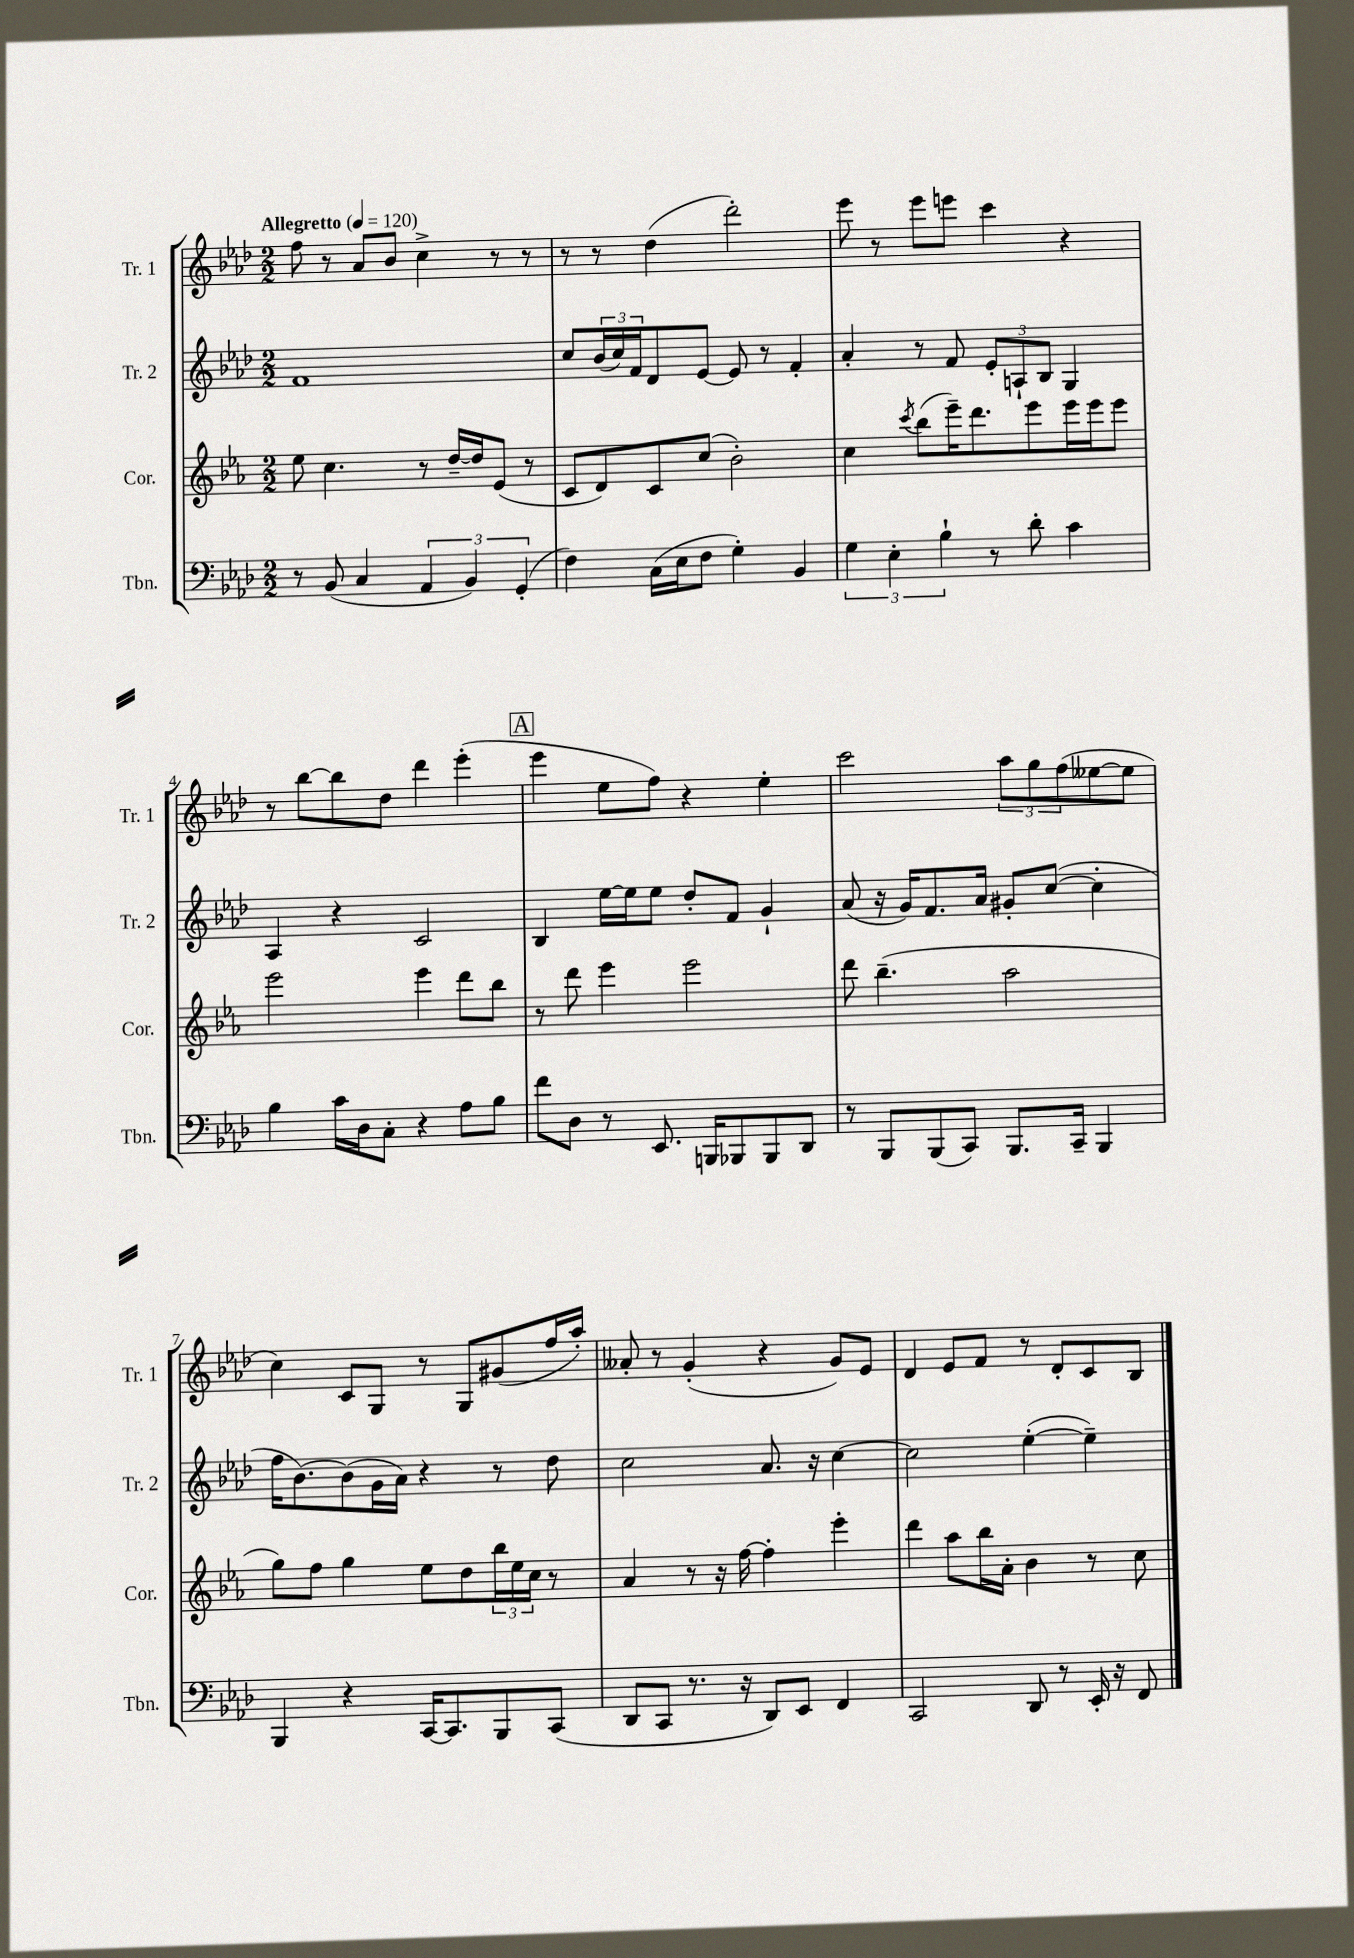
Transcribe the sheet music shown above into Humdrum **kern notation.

**kern	**kern	**kern	**kern
*staff4	*staff3	*staff2	*staff1
*clefF4	*clefG2	*clefG2	*clefG2
*k[b-e-a-d-]	*k[b-e-a-]	*k[b-e-a-d-]	*k[b-e-a-d-]
*M2/2	*M2/2	*M2/2	*M2/2
*MM120	*MM120	*MM120	*MM120
8r	8ee-	1f	8ff
(8BB-	4.cc	.	8r
4C	.	.	8a-
.	.	.	8b-
6AA-	8r	.	4cc^
.	[16dd~	.	.
6BB-)	.	.	.
.	16dd]	.	.
.	(8e-	.	8r
(6GG'	.	.	.
.	8r	.	8r
=	=	=	=
4F)	8c	8cc	8r
.	8d)	(24b-	8r
.	.	24cc)	.
.	.	24f	.
(16C	8c	8d-	(4dd-
16E-	.	.	.
8F	(8cc	[8e-	.
4G')	2b-')	8e-]	2ddd-')
.	.	8r	.
4BB-	.	4f'	.
=	=	=	=
6G	4cc	4a-'	8eee-
.	.	.	8r
6E-'	.	.	.
.	8qccc	.	.
.	(8bb-	8r	8eee-
6B-`	.	.	.
.	16eee-~)	8f	8eee
.	8.ddd	.	.
8r	.	12e-'	4ccc
.	.	12A`	.
8d-'	8eee-	.	.
.	.	12B-	.
4c	16eee-	4G	4r
.	16eee-	.	.
.	8eee-	.	.
=	=	=	=
4B-	2eee-	4A-	8r
.	.	.	[8bb-
16c	.	4r	8bb-]
16D-	.	.	.
8C'	.	.	8dd-
4r	4eee-	2c	4ddd-
8A-	8ddd	.	(4eee-'
8B-	8bb-	.	.
=	=	=	=
8f	8r	4B-	4eee-
8D-	8ddd	.	.
8r	4eee-	[16ee-	8ee-
.	.	16ee-]	.
8.EE-	.	8ee-	8ff)
.	2eee-	8dd-'	4r
16BBB	.	.	.
8BBB-	.	8f	.
8BBB-	.	4g`	4ee-'
8DD-	.	.	.
=	=	=	=
8r	8ddd	(8a-	2ccc
8BBB-	(4.bb-~	16r	.
.	.	16g)	.
(8BBB-	.	8.f	.
8CC)	.	.	.
.	.	16a-	.
8.BBB-	2aa-	8g#'	12aa-
.	.	.	12gg
.	.	([8cc	.
.	.	.	(12ff
16CC~	.	.	.
4BBB-	.	4cc']	[8ee--
.	.	.	8ee--]
=	=	=	=
4BBB-	8gg)	16ff	4cc)
.	.	[8.b-)	.
.	8ff	.	.
4r	4gg	(8b-]	8c
.	.	16g	8G
.	.	16a-)	.
[16CC	8ee-	4r	8r
8.CC]	.	.	.
.	8dd	.	8G
8BBB-	24bb-	8r	(8g#
.	24ee-	.	.
.	24cc	.	.
(8CC	8r	8dd-	16ff
.	.	.	16aa-')
=	=	=	=
8DD-	4a-	2cc	8a--'
8CC	.	.	8r
8.r	8r	.	(4g'
.	16r	.	.
16r	[16ff	.	.
8DD-)	4ff']	8.a-	4r
8EE-	.	.	.
.	.	16r	.
4FF	4eee-'	[4cc	8g)
.	.	.	8e-
=	=	=	=
2CC	4ddd	2cc]	4d-
.	8aa-	.	8e-
.	16bb-	.	8f
.	16a-'	.	.
8DD-	4b-	([4ee-'	8r
8r	.	.	8d-'
16EE-'	8r	4ee-~])	8c
16r	.	.	.
8FF	8cc	.	8B-
==	==	==	==
*-	*-	*-	*-
